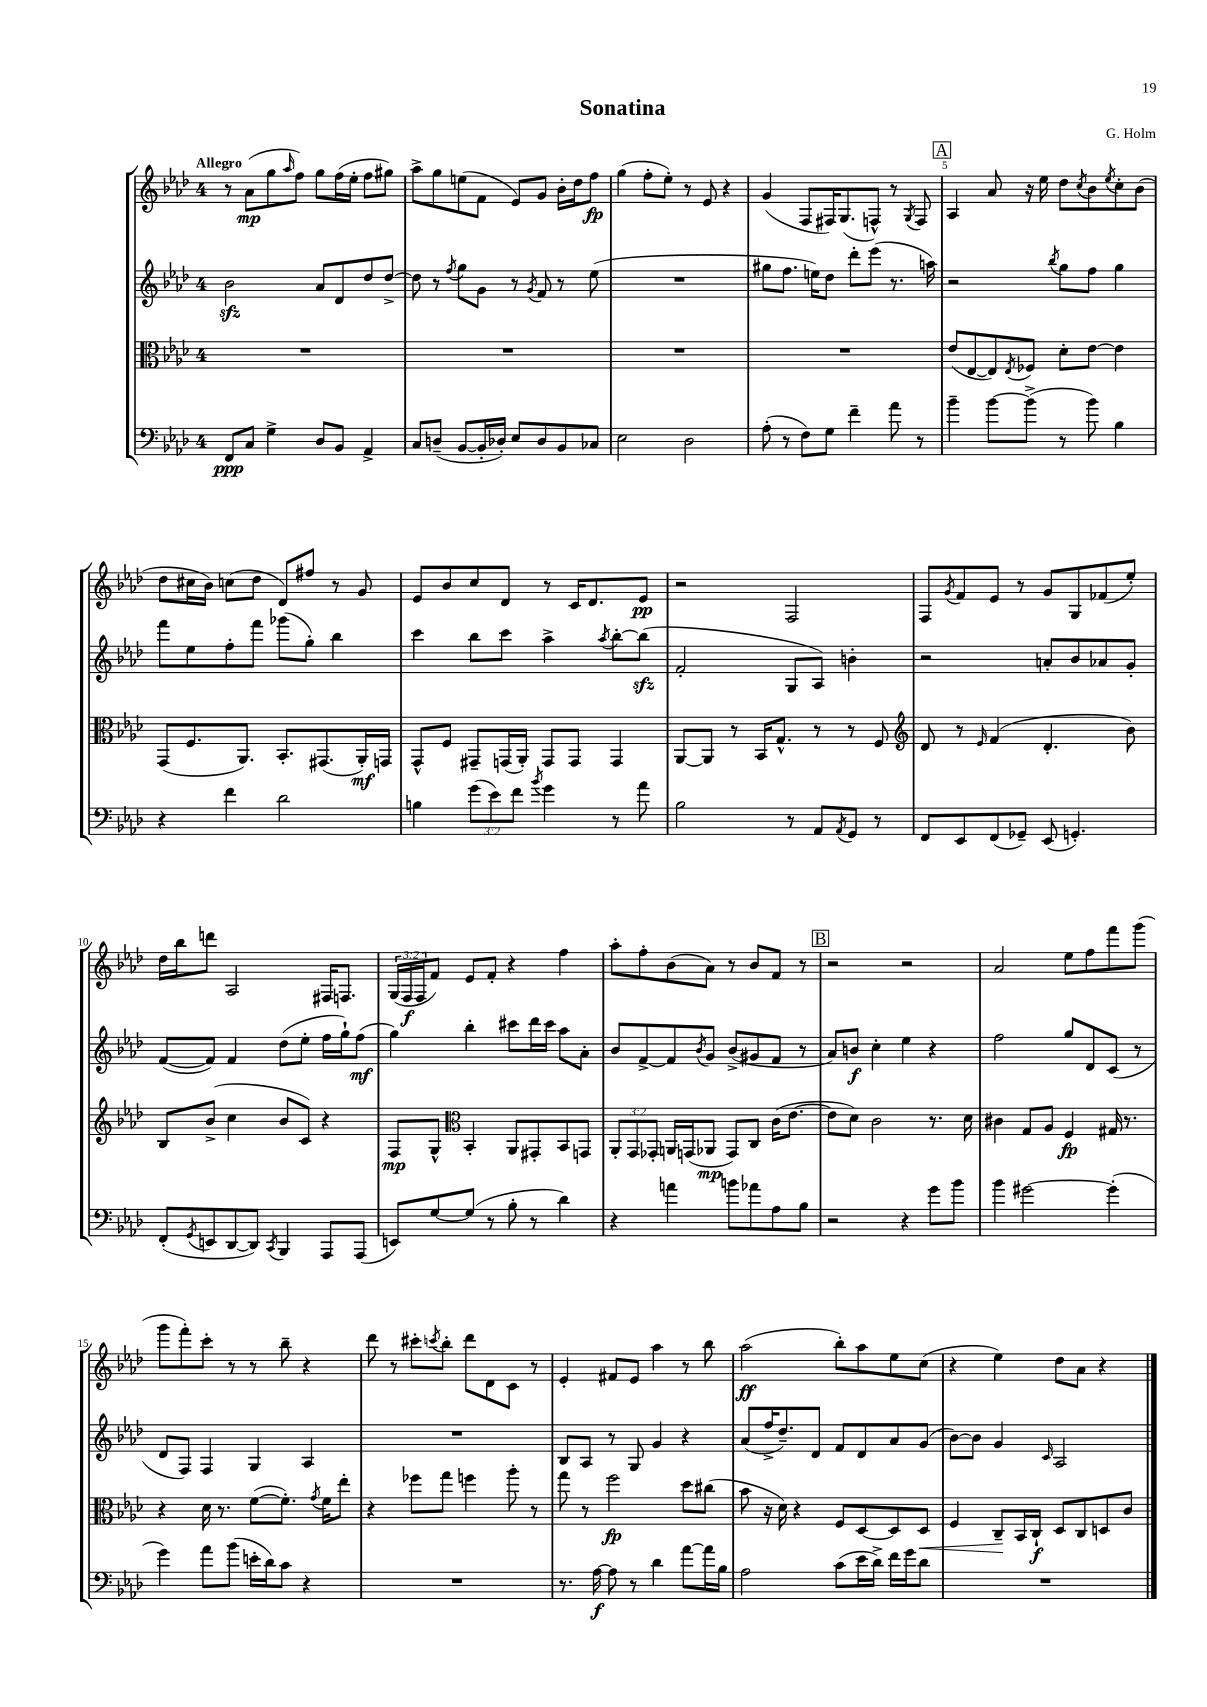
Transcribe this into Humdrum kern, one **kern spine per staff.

**kern	**dynam	**kern	**dynam	**kern	**dynam	**kern	**dynam
*part4	*part4	*part3	*part3	*part2	*part2	*part1	*part1
*staff4	*staff4	*staff3	*staff3	*staff2	*staff2	*staff1	*staff1
*clefF4	*	*clefC3	*	*clefG2	*	*clefG2	*
*k[b-e-a-d-]	*	*k[b-e-a-d-]	*	*k[b-e-a-d-]	*	*k[b-e-a-d-]	*
*M4/4	*	*M4/4	*	*M4/4	*	*M4/4	*
=1	=1	=1	=1	=1	=1	=1	=1
!	!	!	!	!	!	!LO:TX:a:B:t=Allegro	!
8FF/L	ppp	1r	.	2b-zz\	.	8r	.
8C/J	.	.	.	.	.	(8a-\L	mp
4G^\	.	.	.	.	.	8gg\	.
.	.	.	.	.	.	16qqaa-/	.
.	.	.	.	.	.	8ff\J)	.
8D-/L	.	.	.	8a-/L	.	8gg\L	.
8BB-/J	.	.	.	8d-/	.	(16ff\L	.
.	.	.	.	.	.	16ee-'\JJ	.
4AA-^/	.	.	.	8dd-/	.	8ff\L	.
.	.	.	.	[8dd-^/J	.	8gg#X\J)	.
=2	=2	=2	=2	=2	=2	=2	=2
8C/L	.	1r	.	8dd-\]	.	8aa-^\L	.
(8Dn~/J	.	.	.	8r	.	8gg\	.
.	.	.	.	8qff/	.	.	.
[8BB-/L	.	.	.	8gg\L	.	(8een\	.
16BB-'/L]	.	.	.	8g\J	.	8f\J	.
16D-X'/JJ)	.	.	.	.	.	.	.
8E-/L	.	.	.	8r	.	8e-/L)	.
.	.	.	.	8qg/	.	.	.
8D-/	.	.	.	8f/	.	8g/J	.
8BB-/	.	.	.	8r	.	16b-'\LL	.
.	.	.	.	.	.	16dd-\J	.
8C-X/J	.	.	.	(8ee-\	.	8ff\J	fp
=3	=3	=3	=3	=3	=3	=3	=3
2E-\	.	1r	.	1r	.	(4gg\	.
.	.	.	.	.	.	8ff'\L	.
.	.	.	.	.	.	8ee-'\J)	.
2D-\	.	.	.	.	.	8r	.
.	.	.	.	.	.	8e-/	.
.	.	.	.	.	.	4r	.
=4	=4	=4	=4	=4	=4	=4	=4
(8A-'\	.	1r	.	8gg#X\L	.	(4g/	.
8r	.	.	.	8.ff\J	.	.	.
8F\L)	.	.	.	.	.	8F/L	.
.	.	.	.	16een\KL)	.	.	.
8G\J	.	.	.	8dd-\J	.	16F#X/K)	.
.	.	.	.	.	.	(8.G/	.
4f~\	.	.	.	8ddd-'\L	.	.	.
.	.	.	.	(8eee-\J	.	8Fn^^/J)	.
8a-\	.	.	.	8.r	.	8r	.
.	.	.	.	.	.	8qG/	.
8r	.	.	.	.	.	8F/	.
.	.	.	.	16aan\)	.	.	.
!!LO:REH:place=s1:t=A
=5	=5	=5	=5	=5	=5	=5	=5
4b-~\	.	(8e-/L	.	2r	.	4A-/	.
.	.	[8E-/	.	.	.	.	.
[8b-\L	.	8E-/])	.	.	.	8a-/	.
.	.	8qE-/	.	.	.	.	.
(8b-^\J]	.	8F-X/J	.	.	.	16r	.
.	.	.	.	.	.	16ee-\	.
.	.	.	.	8qbb-/	.	.	.
8r	.	8d-'\L	.	8gg\L	.	8dd-\L	.
.	.	.	.	.	.	8qcc/	.
8b-\)	.	[8e-\J	.	8ff\J	.	8b-\	.
.	.	.	.	.	.	8qee-/	.
4B-\	.	4e-\]	.	4gg\	.	8cc'\	.
.	.	.	.	.	.	(8b-\J	.
!!LO:LB:g=z
=6	=6	=6	=6	=6	=6	=6	=6
4r	.	(8GG/L	.	8fff\L	.	8dd-\L	.
.	.	8.F/	.	8ee-\	.	16cc#X\L	.
.	.	.	.	.	.	16b-\JJ)	.
4f\	.	.	.	8ff'\	.	(8ccn\L	.
.	.	8.AA-/J)	.	.	.	.	.
.	.	.	.	8fff\J	.	8dd-\J	.
2d-\	.	8.BB-'/L	.	(8ggg-X\L	.	8d-/L)	.
.	.	.	.	8gg'\J)	.	8ff#X/J	.
.	.	(8.GG#X/	.	.	.	.	.
.	.	.	.	4bb-\	.	8r	.
.	.	16AA-'/L)	mf	.	.	8g/	.
.	.	16GGn/JJ	.	.	.	.	.
=7	=7	=7	=7	=7	=7	=7	=7
4Bn\	.	8GG^^/L	.	4ccc\	.	8e-/L	.
.	.	8F/J	.	.	.	8b-/	.
(12g\L	.	8GG#X~/L	.	8bb-\L	.	8cc/	.
12e-\)	.	.	.	.	.	.	.
.	.	(16GGn/L	.	8ccc\J	.	8d-/J	.
12f\J	.	.	.	.	.	.	.
.	.	16AA-'/JJ)	.	.	.	.	.
8qb-/	.	.	.	.	.	.	.
4g\	.	8GG/L	.	4aa-^\	.	8r	.
.	.	8GG/J	.	.	.	16c/KL	.
.	.	.	.	.	.	8.d-/	.
.	.	.	.	8qaa-/	.	.	.
8r	.	4GG/	.	[8bb-'\L	.	.	.
8a-\	.	.	.	(8bb-zz\J]	.	8e-/J	pp
=8	=8	=8	=8	=8	=8	=8	=8
2B-\	.	[8AA-/L	.	2f'/	.	2r	.
.	.	8AA-/J]	.	.	.	.	.
.	.	8r	.	.	.	.	.
.	.	16BB-/KL	.	.	.	.	.
.	.	8.G^^/J	.	.	.	.	.
8r	.	.	.	8G/L	.	2F/	.
8AA-/L	.	8r	.	8A-/J)	.	.	.
8qAA-/	.	.	.	.	.	.	.
8GG/J	.	8r	.	4bn'\	.	.	.
8r	.	8F/	.	.	.	.	.
=9	=9	=9	=9	=9	=9	=9	=9
*	*	*clefG2	*	*	*	*	*
8FF/L	.	8d-/	.	2r	.	8F/L	.
.	.	.	.	.	.	8qg/	.
8EE-/	.	8r	.	.	.	8f/	.
.	.	16qqe-/	.	.	.	.	.
(8FF/	.	(4f/	.	.	.	8e-/J	.
8GG-X~/J)	.	.	.	.	.	8r	.
(8EE-/	.	4.d-'/	.	8an'/L	.	8g/L	.
4.GGn'/)	.	.	.	8b-/	.	8G/	.
.	.	.	.	8a-X/	.	(8f-X/	.
.	.	8b-\)	.	8g'/J	.	8ee-'/J)	.
!!LO:LB:g=z
=10	=10	=10	=10	=10	=10	=10	=10
(8FF'/L	.	8B-/L	.	([8f/L	.	16dd-\LL	.
.	.	.	.	.	.	16bb-\J	.
8qGG/	.	.	.	.	.	.	.
8EEn/	.	(8b-^/J	.	8f/J])	.	8dddn\J	.
[8DD-/	.	4cc\	.	4f/	.	2A-/	.
8DD-/J])	.	.	.	.	.	.	.
8qCC/	.	.	.	.	.	.	.
4BBB-/	.	8b-/L	.	(8dd-\L	.	.	.
.	.	8c/J)	.	8ee-'\J	.	.	.
8AAA-/L	.	4r	.	16ff\LL	.	16F#X/KL	.
.	.	.	.	16gg`\J)	.	8.Fn/J	.
(8AAA-/J	.	.	.	(8ff\J	mf	.	.
=11	=11	=11	=11	=11	=11	=11	=11
8EEn/L)	.	8F/L	mp	4gg\)	.	(24G/LL	.
.	.	.	.	.	.	24F/	f
.	.	.	.	.	.	24F/J	.
[8G/	.	8G^^/J	.	.	.	8f/J)	.
*	*	*clefC3	*	*	*	*	*
(8G/J]	.	4BB-'/	.	4bb-'\	.	8e-/L	.
8r	.	.	.	.	.	8f'/J	.
8B-'\	.	8AA-/L	.	8ccc#X\L	.	4r	.
8r	.	8GG#X'/	.	16ddd-\L	.	.	.
.	.	.	.	16ccc#\JJ	.	.	.
4d-\)	.	8BB-/	.	8aa-\L	.	4ff\	.
.	.	8GGn/J	.	8a-'\J	.	.	.
=12	=12	=12	=12	=12	=12	=12	=12
4r	.	12AA-'/L	.	8b-/L	.	8aa-'\L	.
.	.	12GG/	.	.	.	.	.
.	.	.	.	[8f^/	.	8ff'\	.
.	.	12GG-X'/J	.	.	.	.	.
4an\	.	16AAn/LL	.	8f/]	.	(8b-\	.
.	.	(16GGn/J	.	.	.	.	.
.	.	.	.	8qb-/	.	.	.
.	.	8AA-X/J	mp	8g/J	.	8a-\J)	.
8bn\L	.	8GG/L)	.	(8b-^/L	.	8r	.
8a-X\	.	8C/J	.	8g#X/	.	8b-/L	.
8A-\	.	(16c\KL	.	8f/J	.	8f/J	.
.	.	[8.e-\J	.	.	.	.	.
8B-\J	.	.	.	8r	.	8r	.
!!LO:REH:place=s1:t=B
=13	=13	=13	=13	=13	=13	=13	=13
2r	.	8e-\L]	.	8a-/L)	.	2r	.
.	.	8d-\J)	.	8bn/J	f	.	.
.	.	2c\	.	4cc'\	.	.	.
4r	.	.	.	4ee-\	.	2r	.
8g\L	.	8.r	.	4r	.	.	.
8b-\J	.	.	.	.	.	.	.
.	.	16d-\	.	.	.	.	.
=14	=14	=14	=14	=14	=14	=14	=14
4b-\	.	4c#X\	.	2ff\	.	2a-/	.
[2g#X\	.	8G/L	.	.	.	.	.
.	.	8A-/J	.	.	.	.	.
.	.	4F/	fp	8gg/L	.	8ee-\L	.
.	.	.	.	8d-/	.	8ff\	.
(4g#'\]	.	16G#X/	.	(8c/J	.	8fff\	.
.	.	8.r	.	.	.	.	.
.	.	.	.	8r	.	(8ggg\J	.
!!LO:LB:g=z
=15	=15	=15	=15	=15	=15	=15	=15
4g\)	.	4r	.	8d-/L	.	8ggg\L	.
.	.	.	.	8F/J)	.	8fff'\)	.
8a-\L	.	16d-\	.	4F/	.	8ccc'\J	.
.	.	8.r	.	.	.	.	.
(8b-\J	.	.	.	.	.	8r	.
16en'\LL	.	([8f\L	.	4G/	.	8r	.
16d-\J)	.	.	.	.	.	.	.
8c\J	.	8.f'\J])	.	.	.	8bb-~\	.
4r	.	.	.	4A-/	.	4r	.
.	.	8qg/	.	.	.	.	.
.	.	16f\KL	.	.	.	.	.
.	.	8ee-'\J	.	.	.	.	.
=16	=16	=16	=16	=16	=16	=16	=16
1r	.	4r	.	1r	.	8ddd-\	.
.	.	.	.	.	.	8r	.
.	.	8ff-X\L	.	.	.	8ccc#X'\L	.
.	.	.	.	.	.	8qcccn/	.
.	.	8gg\J	.	.	.	8bb-'\J	.
.	.	4ffn\	.	.	.	8ddd-\L	.
.	.	.	.	.	.	8d-\	.
.	.	8aa-'\	.	.	.	8c\J	.
.	.	8r	.	.	.	8r	.
=17	=17	=17	=17	=17	=17	=17	=17
8.r	.	8gg\	.	8B-/L	.	4e-'/	.
.	.	8r	.	8A-/J	.	.	.
[16A-\	f	.	.	.	.	.	.
8A-\]	.	2ff\	fp	8r	.	8f#X/L	.
8r	.	.	.	8G/	.	8e-/J	.
4d-\	.	.	.	4g/	.	4aa-\	.
[8a-\L	.	8dd-\L	.	4r	.	8r	.
16a-\L]	.	(8cc#X\J	.	.	.	8bb-\	.
16B-\JJ	.	.	.	.	.	.	.
=18	=18	=18	=18	=18	=18	=18	=18
2A-\	.	8b-\	.	(8a-/L	.	(2aa-\	ff
.	.	16r	.	16ff^/K	.	.	.
.	.	16d-\)	.	8.dd-~/)	.	.	.
.	.	4r	.	.	.	.	.
.	.	.	.	8d-/J	.	.	.
(8c\L	.	8F/L	.	8f/L	.	8bb-'\L)	.
16e-\L	.	[8D-/	.	8d-/	.	8aa-\	.
16d-^\JJ)	.	.	.	.	.	.	.
16f\LL	.	8D-/]	.	8a-/	.	8ee-\	.
16g\J	.	.	.	.	.	.	.
!	!	!	!LO:HP:b	!	!	!	!
8d-\J	.	8D-/J	<	(8g/J	.	(8cc\J	.
=19	=19	=19	=19	=19	=19	=19	=19
1r	.	4F/	.	[8b-\L)	.	4r	.
.	.	.	.	8b-\J]	.	.	.
.	.	8C~/L	.	4g/	.	4ee-\)	.
.	.	16BB-/L	[	.	.	.	.
.	.	16C`/JJ	f	.	.	.	.
.	.	.	.	16qqc/	.	.	.
.	.	8D-/L	.	2A-/	.	8dd-\L	.
.	.	8C/	.	.	.	8a-\J	.
.	.	8Dn/	.	.	.	4r	.
.	.	8c/J	.	.	.	.	.
==	==	==	==	==	==	==	==
*-	*-	*-	*-	*-	*-	*-	*-
